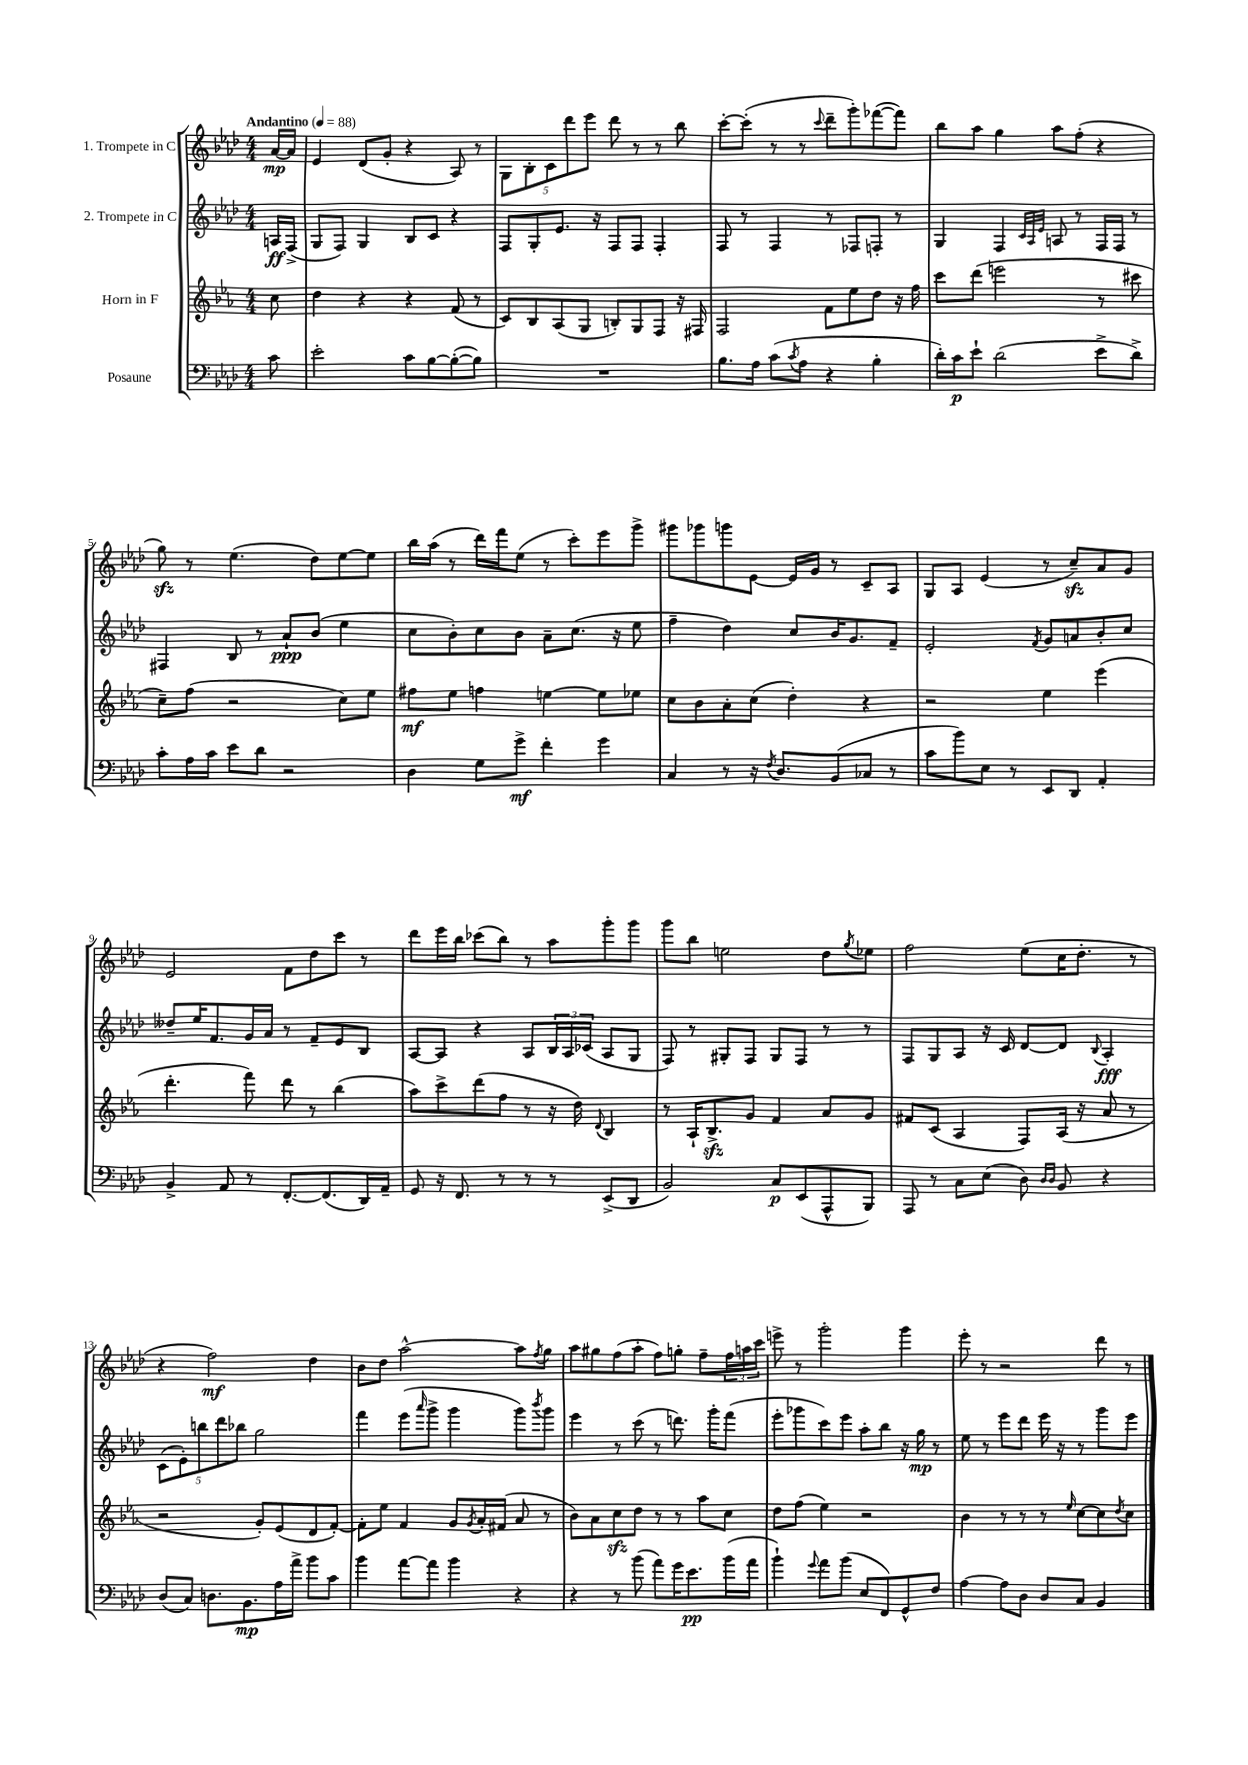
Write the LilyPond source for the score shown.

<<
\new StaffGroup <<
\new Staff = "s0" \with { instrumentName = "1. Trompete in C" } {
    \clef treble \key aes \major \numericTimeSignature \time 4/4 \partial 8 \tempo "Andantino" 4 = 88
    aes'16~\mp aes'16 |
    ees'4 des'8( g'8-. r4 aes8) r8 |
    \tuplet 5/4 { g8 bes8-. c'8 des'''8 ees'''8 } des'''8 r8 r8 bes''8 |
    c'''8~-. c'''8-.( r8 r8 \appoggiatura { c'''8 } des'''8-- g'''8-.) fes'''8~( fes'''8) |
    bes''8 aes''8 g''4 aes''8 f''8-.( r4 |
    g''8\sfz) r8 ees''4.( des''8) ees''8~ ees''8 |
    bes''16 aes''16( r8 des'''16) f'''16 ees''8( r8 c'''8-.) ees'''8 g'''8-> |
    gis'''8 ges'''8 g'''8 ees'8~ ees'16 g'16 r8 c'8-- aes8 |
    g8 aes8 ees'4( r8 c''8--\sfz) aes'8 g'8 |
    ees'2 f'8 des''8 c'''8 r8 |
    des'''8 ees'''16 bes''16 ces'''8( bes''8) r8 aes''8 g'''8-. g'''8 |
    g'''8 bes''8 e''2 des''8 \acciaccatura { g''8 } ees''8 |
    f''2 ees''8( c''16 des''8.-. r8 |
    r4 f''2\mf) des''4 |
    bes'8 des''8 aes''2~-^ aes''8 \acciaccatura { f''8 } g''8 |
    aes''8 gis''8 f''8( aes''8-. f''8) g''8-. f''8-- \tuplet 3/2 { f''16 a''16 c'''16 } |
    e'''8-> r8 g'''2-. g'''4 |
    ees'''8-. r8 r2 des'''8 r8 \bar "|." |
}
\new Staff = "s1" \with { instrumentName = "2. Trompete in C" } {
    \clef treble \key aes \major \numericTimeSignature \time 4/4 \partial 8
    a16\ff f16->( |
    g8 f8) g4 bes8 c'8 r4 |
    f8 g8-. ees'8. r16 f8 f8 f4-. |
    f8 r8 f4 r8 fes8 f8-. r8 |
    g4 f4 \grace { c'32 aes32 ees'32 } a8 r8 f16 f16 r8 |
    fis4 bes8 r8 aes'8-!\ppp bes'8( ees''4 |
    c''8 bes'8-.) c''8 bes'8 aes'8-- c''8.( r16 ees''8 |
    f''4-- des''4) c''8 bes'16 g'8. f'8-- |
    ees'2-. \acciaccatura { f'8 } g'8 a'8 bes'8-. c''8 |
    deses''8-- ees''16 f'8. g'16 aes'16 r8 f'8-- ees'8 bes8 |
    aes8~ aes8 r4 aes8 \tuplet 3/2 { bes16 aes16 ces'16( } aes8 g8 |
    f8) r8 gis8-. f8 gis8 f8 r8 r8 |
    f8 g8 aes8 r16 c'16 des'8~ des'8 \appoggiatura { bes8 } aes4-.\fff |
    \tuplet 5/4 { c'8( ees'8-.) b''8 des'''8 bes''8 } g''2 |
    f'''4 ees'''8( \grace { aes'''16 } g'''8-> g'''4 g'''8) \acciaccatura { bes'''8 } g'''8 |
    ees'''4 r8 c'''8( r8 d'''8.) g'''16-. f'''8( |
    ees'''8-. ges'''8 c'''8) ees'''8 aes''8-. bes''8 r16 g''16\mp r8 |
    ees''8 r8 ees'''8 des'''8 ees'''16 r16 r8 g'''8 ees'''8 \bar "|." |
}
\new Staff = "s2" \with { instrumentName = "Horn in F" } {
    \clef treble \key ees \major \numericTimeSignature \time 4/4 \partial 8
    c''8 |
    d''4 r4 r4 f'8( r8 |
    c'8) bes8 aes8( g8 b8-.) g8 f8 r16 fis16 |
    f2 f'8 ees''8 d''8 r16 f''16 |
    c'''8 d'''8( e'''2 r8 cis'''8 |
    c''8--) f''8( r2 c''8) ees''8 |
    fis''8\mf ees''8 f''4 e''4~ e''8 ees''8 |
    c''8 bes'8 aes'8-. c''8( d''4-.) r4 |
    r2 ees''4 ees'''4( |
    d'''4.-. f'''8) d'''8 r8 bes''4( |
    aes''8) c'''8-> d'''8( f''8 r8 r16 d''16) \appoggiatura { d'8 } bes4 |
    r8 aes16-! bes8.->\sfz g'8 f'4 aes'8 g'8 |
    fis'8 c'8( aes4 f8) aes16( r16 aes'8 r8 |
    r2 g'8-.) ees'8( d'8 f'8~-.) |
    f'8-. ees''8 f'4 g'8 \acciaccatura { g'8 } aes'16-. fis'16( aes'8 r8 |
    bes'8) aes'8 c''8\sfz d''8 r8 r8 aes''8 c''8 |
    d''8 f''8( ees''4) r2 |
    bes'4 r8 r8 r8 \grace { ees''16 } c''8~ c''8 \acciaccatura { d''8 } c''8 \bar "|." |
}
\new Staff = "s3" \with { instrumentName = "Posaune" } {
    \clef bass \key aes \major \numericTimeSignature \time 4/4 \partial 8
    c'8 |
    ees'2-. c'8 bes8~ bes8~-.( bes8) |
    R1 |
    bes8. aes16 c'8( \acciaccatura { c'8 } aes8 r4 bes4-. |
    des'16-.) c'16\p ees'8-! des'2( ees'8-> des'8->) |
    c'8-. aes16 c'16 ees'8 des'8 r2 |
    des4 g8 g'8->\mf f'4-. g'4 |
    c4 r8 r16 \acciaccatura { f8 } des8. bes,8( ces8 r8 |
    c'8 bes'8) ees8 r8 ees,8 des,8 aes,4-. |
    bes,4-> aes,8 r8 f,8.~-. f,8.( des,16) aes,16-- |
    g,8 r16 f,8. r8 r8 r8 ees,8->( des,8 |
    bes,2) c8\p ees,8( aes,,8-^ bes,,8) |
    aes,,8 r8 c8 ees8( des8) \grace { des16 des16 } bes,8 r4 |
    des8( c8) d8. bes,8.\mp aes16 aes'16-> bes'8 c'8 |
    bes'4 aes'8~ aes'8 bes'4 r4 |
    r4 r8 bes'8( aes'8) g'16 ees'8.\pp bes'16( aes'16 |
    bes'4-!) \appoggiatura { g'8 } aes'8 bes'8( ees8 f,8) g,8-^ f8 |
    aes4~ aes8 des8 des8 c8 bes,4 \bar "|." |
}
>>
>>
